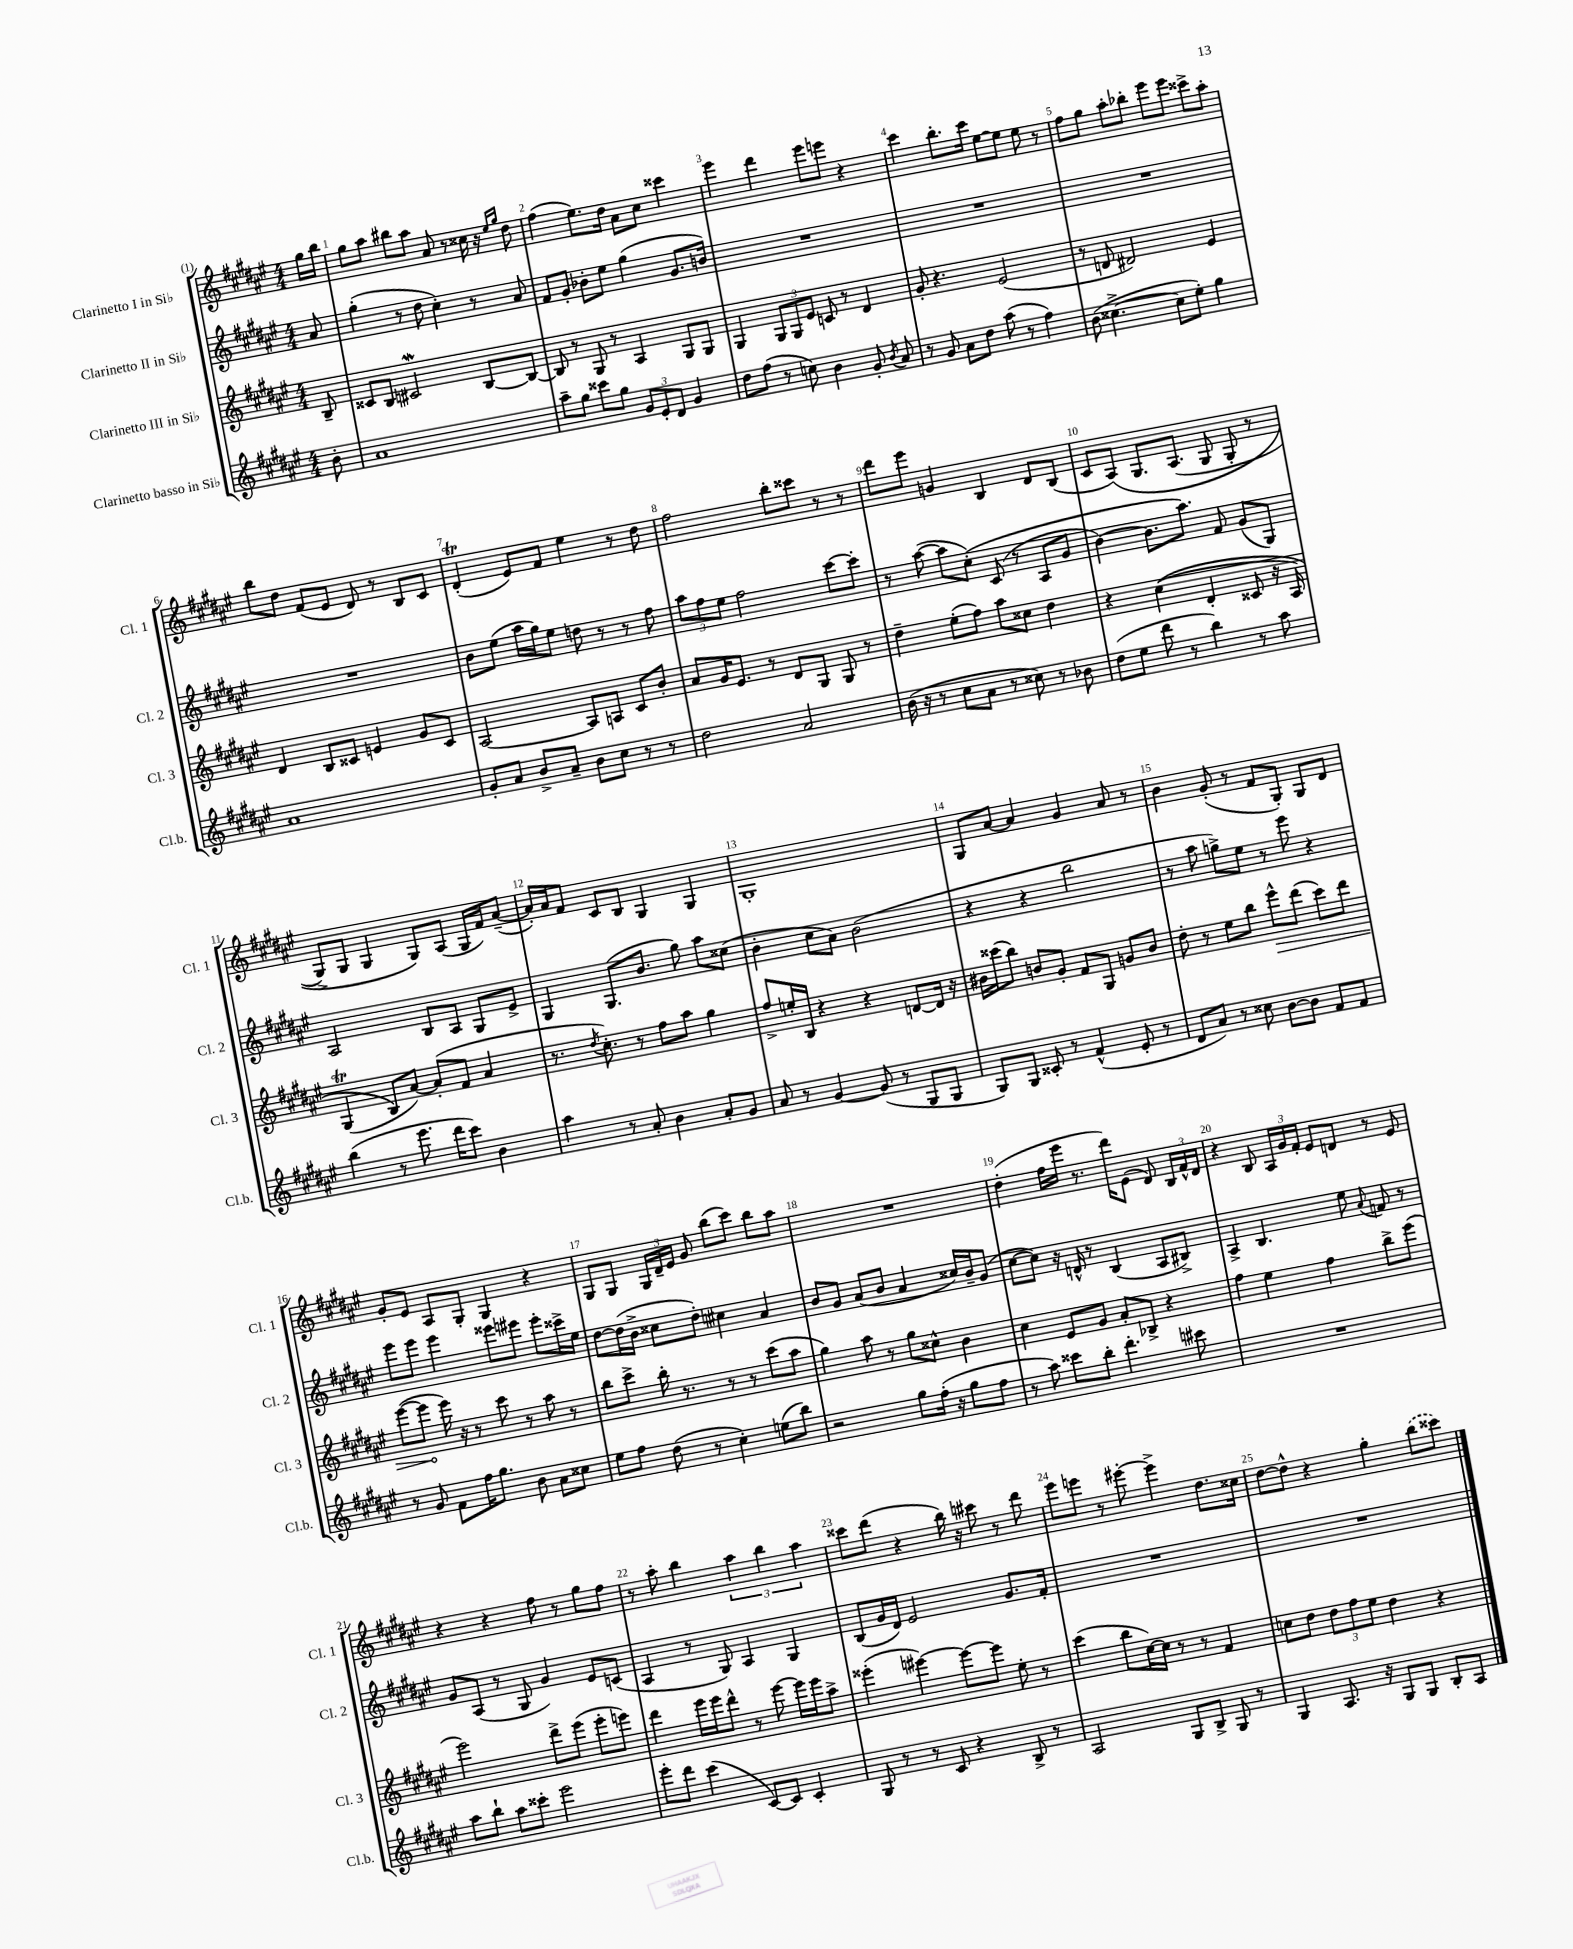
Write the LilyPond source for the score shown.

<<
\new StaffGroup <<
\new Staff = "s0" \with { instrumentName = "Clarinetto I in Sib" shortInstrumentName = "Cl. 1" } {
    \clef treble \key fis \major \numericTimeSignature \time 4/4 \partial 8
    \autoBeamOff gis''16[ b''16] |
    gis''8[ ais''8] bis''8[ ais''8] ais'8 r8 cisis''16 r16 \grace { eis''16[ gis''16] } dis''8 |
    fis''4( eis''8.[) dis''16] ais'8[ cis''8] cisis'''4 |
    eis'''4 dis'''4 eis'''8[ e'''8] r4 |
    cis'''4 b''8.[-. cis'''16] eis''8[~ eis''8] eis''8 r8 |
    fis''8[ gis''8] ais''8[-. bes''8]-. eis'''8[ eis'''8] cisis'''8[-> ais''8]-. |
    b''8[ dis''8] fis'8[( eis'8] dis'8) r8 b8[ cis'8] |
    dis'4-.\trill( eis'8[) fis'8] eis''4 r8 dis''8 |
    fis''2 b''8[-. cisis'''8] r8 r8 |
    dis'''8[ eis'''8] g'4 b4 dis'8[ b8]( |
    cis'8[ ais8])\( gis8.[ ais8.]( gis8 gis8-. r8 |
    gis8[->) gis8] gis4 gis8[\) ais8]( gis16[ fis'16) ais'8]~--( |
    ais'16[-.) ais'16 fis'8] cis'8[ b8] gis4 gis4 |
    gis1-. |
    gis8[ ais'8]~ ais'4 gis'4 ais'8 r8 |
    b'4 gis'8-.( r8 fis'8[ gis8]-.) gis8[ dis'8] |
    gis'8[-. eis'8] ais8[ gis8]-. gis4 r4 |
    gis8[ gis8] \tuplet 3/2 { gis16[ dis'16-- eis'16] } gis'8 b''8[( cis'''8]) b''8[ ais''8] |
    R1 |
    dis''4-.( fis''16[ eis'''16] r8. dis'''16[) eis'8]( dis'8) \tuplet 3/2 { b16[ fis'16-^ dis'16] } |
    r4 b8 \tuplet 3/2 { ais16[ gis'16 fis'16]-. } eis'8[ d'8] r8 eis'8 |
    r4 r4 fis''8 r8 gis''8[ fis''8] |
    r8 ais''8-. b''4 \tuplet 3/2 { ais''4 b''4 ais''4 } |
    cisis'''8[ dis'''8]( r4 b''16) r16 cis'''8 r8 dis'''8 |
    eis'''8[ e'''8] r8 eis'''8~-. eis'''4-> dis''8.[ cisis''16] |
    dis''8[~ dis''8]-^ r4 gis''4-. \once \slurDashed b''8[( cisis'''8]) \bar "|." |
}
\new Staff = "s1" \with { instrumentName = "Clarinetto II in Sib" shortInstrumentName = "Cl. 2" } {
    \clef treble \key fis \major \numericTimeSignature \time 4/4 \partial 8
    \autoBeamOff ais'8 |
    gis''4-.( r8 dis''8 cis''4-.) r8 ais'8 |
    fis'8[ gis'8]-. bes'8[-. eis''8] gis''4( gis'8.[ b'16]) |
    R1 |
    R1 |
    R1 |
    R1 |
    b'8[ eis''8]( ais''16[ gis''16) eis''8] d''8 r8 r8 fis''8 |
    \tuplet 3/2 { ais''8[ fis''8 eis''8] } fis''2 cis'''8[~ cis'''8]-. |
    r8 ais''8~( ais''8[ cis''8]-.)\( cis'8( r8 ais8[ gis'8] |
    b'4~) b'8.[ ais''8.]\) fis'8 gis'8[( gis8]) |
    ais2 b8[ ais8] gis8[ eis'8]-> |
    gis4 gis8.[( b'8.] gis''8) ais''8[ cisis''8]( |
    b'4-. cis''8[ ais'8]) b'2( |
    r4 r4 b''2 |
    r8 ais''8 g''8[->) eis''8] r8 eis'''8 r4 |
    eis'''8[ eis'''8] eis'''4 eisis'''8[ eis'''8] eis'''8[-. cisis'''16-> eis''16] |
    dis''8[~ dis''16( b'16]-> cisis''8[ dis''8]-.) cis''4 ais'4 |
    b'8[ gis'8] ais'8[( b'8] ais'4 cisis''16[) b'16-- gis'8]( |
    cis''8[~ cis''8]) r16 d'16-^ r8 b4( ais8[ bis8]->) |
    ais4-> b4. eis''8 \appoggiatura { ais'8 } f'8 r8 |
    gis'8[ ais8]( r8 gis8 gis'4) eis'8[ c'8]( |
    ais4 r8 gis8) ais4 gis4 |
    b8[( gis'16 dis'16]) eis'2 gis'8.[ fis'16]-. |
    R1 |
    R1 \bar "|." |
}
\new Staff = "s2" \with { instrumentName = "Clarinetto III in Sib" shortInstrumentName = "Cl. 3" } {
    \clef treble \key fis \major \numericTimeSignature \time 4/4 \partial 8
    \autoBeamOff b8-- |
    cisis'8[ b8] cis'2\mordent b8[~ b8]~ |
    b8 r8 gis8 r8 ais4 gis8[ gis8] |
    gis4 \tuplet 3/2 { gis8[ gis8 eis'8] } c'8 r8 dis'4 |
    gis'8-. r4. eis'2( |
    r8 d'8 dis'2) eis'4 |
    dis'4 b8[ cisis'8] e'4 gis'8[ cisis'8] |
    ais2~ ais8[ a8] cis'8[ b'8]-. |
    ais'8[ gis'16 eis'8.] r8 dis'8[ gis8] gis8 r8 |
    dis''4-- eis''8[-.( fis''8]) ais''8[ cisis''8] dis''4 |
    r4 cis''4(\( dis'4-. cisis'8 r16 ais16) |
    gis4\trill( b8[\) ais'8]~) ais'8[-.( fis'8] ais'4 |
    r8. \acciaccatura { dis''8 } cis''8.-.) r8 fis''8[ ais''8] gis''4 |
    fis''8[-> e''16-. b16] r4 r4 d'8[~ d'16] r16 |
    bis'16[ cisis'''16( b''8]) b'8[ gis'8]-. fis'8[ gis8] g'8[ b'8] |
    dis''8-. r8 eis''8[ b''8] \once \override Hairpin.circled-tip = ##t eis'''8[-^\> dis'''8]( cis'''8[) dis'''8] |
    eis'''8[~( eis'''8]\! eis'''16) r16 r8 cis'''8 r8 ais''8 r8 |
    b''8[ cis'''8]-> b''16-. r8. r8 r8 cis'''8[( ais''8] |
    gis''4) ais''8 r8 gis''8[ cisis''8]-^ b'4 |
    cis''4 eis'8[ gis'8] ais'8[-. bes8]-> r4 |
    fis''4 eis''4 fis''4 b''8[-> eis'''8]( |
    eis'''2) dis'''8[-> eis'''8]( eis'''8[-. e'''8]) |
    dis'''4 eis'''16[ eis'''16 dis'''8]-^ r8 eis'''8~ eis'''16[ eis'''16 ais''8]-> |
    eisis'''4-.( eis'''4~) eis'''8[~ eis'''8] eis''8-. r8 |
    cis'''4( b''8[ cis''16~) cis''16] r8 r8 fis'4 |
    c''8[ dis''8] \tuplet 3/2 { dis''8[ fis''8 eis''8] } dis''4 r4 \bar "|." |
}
\new Staff = "s3" \with { instrumentName = "Clarinetto basso in Sib" shortInstrumentName = "Cl.b." } {
    \clef treble \key fis \major \numericTimeSignature \time 4/4 \partial 8
    \autoBeamOff b'8-. |
    ais'1 |
    ais''8[-- gis''8] cisis'''8[ gis''8] \tuplet 3/2 { gis'8[ eis'8-. dis'8] } gis'4 |
    dis''8[ fis''8]( r8 c''8) b'4 gis'8-. \acciaccatura { b'8 } ais'8 |
    r8 gis'8 ais'8[ dis''8] ais''8( r8 fis''4) |
    b'8( cisis''4.~-> cisis''8[ eis''8]-.) gis''4 |
    ais'1 |
    gis'8[-. ais'8] b'8[-> ais'8]-- b'8[ cis''8] r8 r8 |
    dis''2 ais'2 |
    b'16( r16 r8 cis''8[ ais'8] r8 cisis''8) r8 bes'8 |
    dis''8[( eis''8] dis'''8 r8 b''4) r8 ais''8 |
    b''4( r8 eis'''8. dis'''16[ cis'''8]) b'4 |
    ais''4 r8 ais'8-. b'4 ais'8[-. gis'8] |
    ais'8 r8 gis'4~ gis'8( r8 gis8[ gis8] |
    gis8[) gis8] cisis'8-. r8 fis'4-^( eis'8-. r8 |
    dis'8[ ais'8]) r8 cisis''8 b'8[~ b'8] fis'8[ fis'8] |
    r8 gis'8 fis'8[ fis''16 gis''8.] b'8 ais'8[ cisis''8] |
    eis''8[ fis''8] dis''8( r8 cis''4-.) e''8[( b''8]) |
    r2 gis''8[ fis''16]-.( r16 gis''8[ fis''8] |
    r8 ais''8) cisis'''8[ b''8]-. dis'''4.-. cis'''8 |
    R1 |
    ais''8[ b''8]-! ais''8[ cisis'''8]-. eis'''2 |
    eis'''8[-. dis'''8] cis'''4( cis'8[~) cis'8] cis'4-. |
    gis8 r8 r8 cis'8 r4 b8-> r8 |
    ais2 gis8[ b8]-> gis8 r8 |
    gis4 ais8. r16 gis8[ gis8] b8[-. ais8] \bar "|." |
}
>>
>>
\layout { \context { \Score \override BarNumber.break-visibility = ##(#f #t #t) barNumberVisibility = #all-bar-numbers-visible } }
